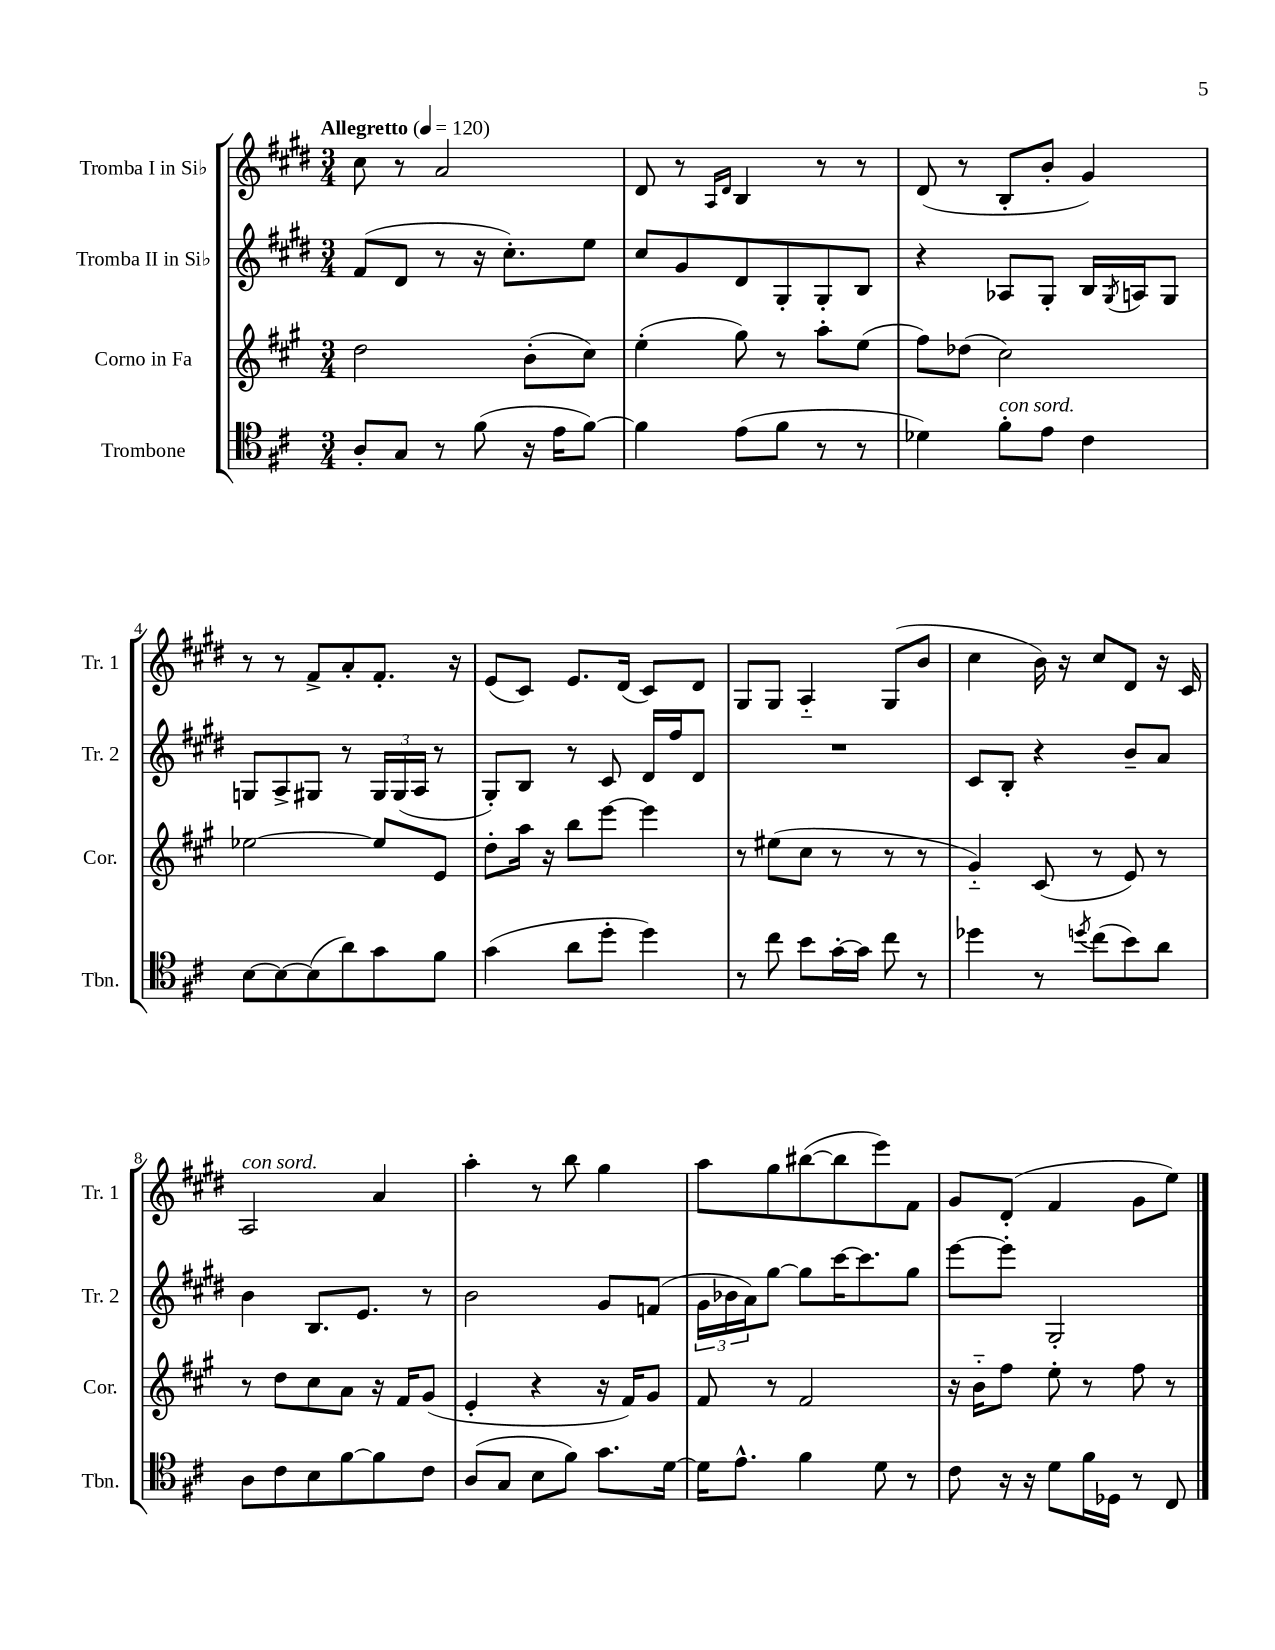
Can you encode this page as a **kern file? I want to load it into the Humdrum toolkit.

**kern	**kern	**kern	**kern
*staff4	*staff3	*staff2	*staff1
*clefC4	*clefG2	*clefG2	*clefG2
*k[f#c#]	*k[f#c#g#]	*k[f#c#g#d#]	*k[f#c#g#d#]
*M3/4	*M3/4	*M3/4	*M3/4
*MM120	*MM120	*MM120	*MM120
8A'	2dd	(8f#	8cc#
8G	.	8d#	8r
8r	.	8r	2a
(8f#	.	16r	.
.	.	8.cc#')	.
16r	(8b'	.	.
16e	.	.	.
[8f#)	8cc#)	8ee	.
=	=	=	=
4f#]	(4ee'	8cc#	8d#
.	.	8g#	8r
.	.	.	16qqA
.	.	.	16qqd#
(8e	8gg#)	8d#	4B
8f#	8r	8G#'	.
8r	8aa'	8G#'	8r
8r	(8ee	8B	8r
=	=	=	=
4d-)	8ff#)	4r	(8d#
.	(8dd-	.	8r
8f#'	2cc#)	8A-	8B'
8e	.	8G#'	8b'
4c#	.	16B	4g#)
.	.	8qG#	.
.	.	16A	.
.	.	8G#	.
=	=	=	=
[8B	[2ee-	8G	8r
8B_	.	8A^	8r
(8B]	.	8G#	8f#^
8a)	.	8r	8a'
8g	8ee-]	24G#	8.f#'
.	.	(24G#	.
.	.	24A	.
8f#	8e	8r	.
.	.	.	16r
=	=	=	=
(4g	8dd'	8G#')	(8e
.	16aa	8B	8c#)
.	16r	.	.
8a	8bb	8r	8.e
8dd'	[8eee	8c#	.
.	.	.	(16d#
4dd)	4eee]	16d#	8c#)
.	.	16ff#	.
.	.	8d#	8d#
=	=	=	=
8r	8r	2.r	8G#
8cc#	(8ee#	.	8G#
8b	8cc#	.	4A'~
[16g'	8r	.	.
16g]	.	.	.
8cc#	8r	.	(8G#
8r	8r	.	8b
=	=	=	=
4dd-	4g#'~)	8c#	4cc#
.	.	8B'	.
8r	(8c#	4r	16b)
.	.	.	16r
8qdd	.	.	.
(8cc#	8r	.	8cc#
8b)	8e)	8b~	8d#
8a	8r	8a	16r
.	.	.	16c#
=	=	=	=
8A	8r	4b	2A
8c#	8dd	.	.
8B	8cc#	8.B	.
[8f#	8a	.	.
.	.	8.e	.
8f#]	16r	.	4a
.	16f#	.	.
8c#	(8g#	8r	.
=	=	=	=
(8A	4e'	2b	4aa'
8G	.	.	.
8B	4r	.	8r
8f#)	.	.	8bb
8.g	16r	8g#	4gg#
.	16f#)	.	.
.	8g#	(8f	.
[16d	.	.	.
=	=	=	=
16d]	8f#	24g#	8aa
.	.	24b-	.
8.e^^	.	.	.
.	.	24a)	.
.	8r	[8gg#	8gg#
4f#	2f#	8gg#]	([8bb#
.	.	[16ccc#	8bb#]
.	.	8.ccc#]	.
8d	.	.	8eee)
8r	.	8gg#	8f#
=	=	=	=
8c#	16r	[8eee	8g#
.	16b'~	.	.
16r	8ff#	8eee']	(8d#'
16r	.	.	.
8d	8ee'	2G#'	4f#
16f#	8r	.	.
16D-	.	.	.
8r	8ff#	.	8g#
8C#	8r	.	8ee)
==	==	==	==
*-	*-	*-	*-
